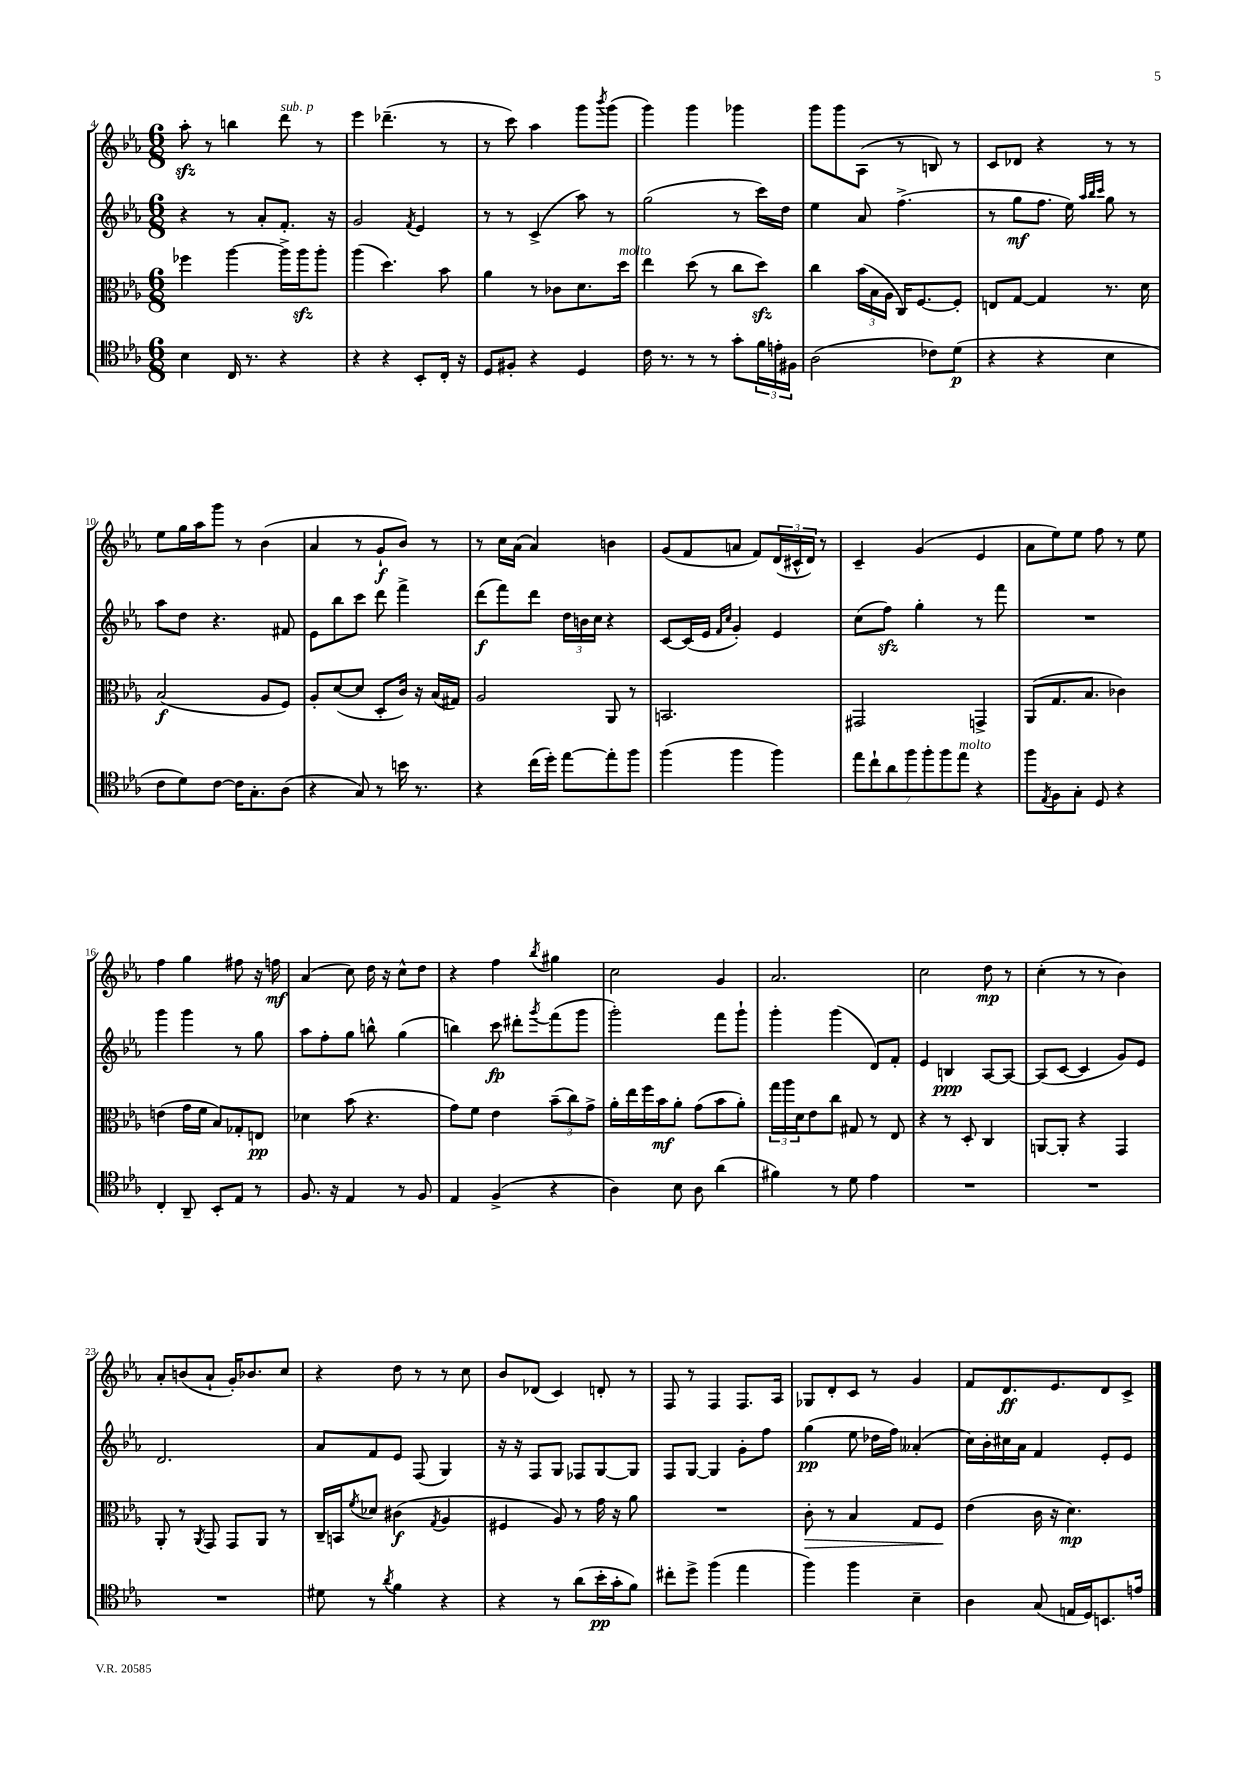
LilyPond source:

<<
\new StaffGroup <<
\new Staff = "s0" {
    \clef treble \key ees \major \numericTimeSignature \time 6/8
    aes''8-.\sfz r8 b''4 d'''8^\markup { \italic "sub. p" } r8 |
    ees'''4 des'''4.--( r8 |
    r8 c'''8) aes''4 g'''8 \acciaccatura { bes'''8 } g'''8( |
    g'''4) g'''4 ges'''4 |
    g'''8 g'''8 aes8( r8 b8) r8 |
    c'8 des'8 r4 r8 r8 |
    ees''8 g''16 aes''16 g'''8 r8 bes'4( |
    aes'4 r8 g'8-!\f bes'8) r8 |
    r8 c''16 aes'16( aes'4) b'4 |
    g'8( f'8 a'8 f'8) \tuplet 3/2 { d'16( cis'16-^ d'16) } r8 |
    c'4-- g'4( ees'4 |
    aes'8 ees''8) ees''8 f''8 r8 ees''8 |
    f''4 g''4 fis''8 r16 f''16\mf |
    aes'4( c''8) d''16 r16 c''8-^ d''8 |
    r4 f''4 \acciaccatura { bes''8 } gis''4 |
    c''2 g'4 |
    aes'2. |
    c''2 d''8\mp r8 |
    c''4-.( r8 r8 bes'4) |
    aes'8-. b'8( aes'8-! g'16-.) bes'8. c''8 |
    r4 d''8 r8 r8 c''8 |
    bes'8 des'8( c'4) d'8-. r8 |
    f8 r8 f4 f8. aes16 |
    ges8 d'8-. c'8 r8 g'4 |
    f'8 d'8.\ff ees'8. d'8 c'8-> \bar "|." |
}
\new Staff = "s1" {
    \clef treble \key ees \major \numericTimeSignature \time 6/8
    r4 r8 aes'8-. f'8.-. r16 |
    g'2 \acciaccatura { f'8 } ees'4 |
    r8 r8 c'4->( aes''8) r8 |
    g''2( r8 c'''16) d''16 |
    ees''4 aes'8 f''4.->( |
    r8 g''8\mf f''8. ees''16) \grace { aes''32 bes''32 c'''32 } g''8 r8 |
    aes''8 d''8 r4. fis'8 |
    ees'8 bes''8 c'''8 d'''8 f'''4-> |
    d'''8\f( f'''8) d'''8 \tuplet 3/2 { d''16 b'16 c''16 } r4 |
    c'8~ c'16( ees'16 \grace { f'16 c''16 } g'4-.) ees'4 |
    c''8( f''8\sfz) g''4-. r8 f'''8 |
    R2. |
    g'''4 g'''4 r8 g''8 |
    aes''8 f''8-. g''8 b''8-^ g''4( |
    b''4) c'''8\fp dis'''8-. \acciaccatura { g'''8 } f'''8( g'''8 |
    g'''2-.) f'''8 g'''8-! |
    g'''4-. g'''4( d'8) f'8-. |
    ees'4 b4\ppp aes8~ aes8~ |
    aes8( c'8~ c'4 g'8) ees'8 |
    d'2. |
    aes'8 f'8 ees'8 f8( g4) |
    r16 r16 f8 g8 fes8 g8~ g8 |
    f8 g8~ g4 g'8-. f''8 |
    g''4\pp( ees''8 des''16 f''16) aeses'4-.( |
    c''16) bes'16-. cis''16 aes'16 f'4 ees'8-. ees'8 \bar "|." |
}
\new Staff = "s2" {
    \clef alto \key ees \major \numericTimeSignature \time 6/8
    fes''4 aes''4~ aes''16-> aes''16\sfz aes''8-. |
    aes''4( d''4.) bes'8 |
    aes'4 r8 ces'8 d'8. d''16^\markup { \italic "molto" } |
    ees''4 d''8( r8 c''8 d''8\sfz) |
    c''4 \tuplet 3/2 { bes'16( bes16 aes16 } c16) f8.~ f8-. |
    e8 g8~ g4 r8. d'16 |
    bes2\f( aes8 f8) |
    aes8-. d'8~( d'8 d8-. c'16) r16 bes16( gis16) |
    aes2 aes,8 r8 |
    b,2. |
    gis,2 g,4-> |
    aes,8( g8. bes8. ces'4) |
    e'4( g'16 f'16 bes8) ges8-. e8\pp |
    des'4 bes'8( r4. |
    g'8) f'8 ees'4 \tuplet 3/2 { bes'8--( c''8) g'8-> } |
    aes'16-. ees''16 f''16 bes'16\mf aes'8-. g'8( bes'8 aes'8-.) |
    \tuplet 3/2 { g''16 aes''16 d'16 } ees'8 c''8 gis8 r8 ees8 |
    r4 r8 d8-. c4 |
    a,8~ a,8-. r4 g,4 |
    aes,8-. r8 \acciaccatura { aes,8 } g,8 g,8 aes,8 r8 |
    c16-- b,16 \acciaccatura { f'8 } des'8 cis'4\f( \acciaccatura { g8 } aes4 |
    fis4 aes8) r8 g'16 r16 aes'8 |
    R2. |
    c'8-.\> r8 bes4 g8 f8\! |
    ees'4( c'16 r16 d'4.\mp) \bar "|." |
}
\new Staff = "s3" {
    \clef tenor \key ees \major \numericTimeSignature \time 6/8
    bes4 c16 r8. r4 |
    r4 r4 bes,8-. c16-. r16 |
    d8 fis8-. r4 d4 |
    c'16 r8. r8 r8 g'8-. \tuplet 3/2 { f'16 e'16-. fis16 } |
    aes2( ces'8) d'8\p( |
    r4 r4 bes4 |
    c'8 d'8) c'8~ c'16 g8.-. aes8( |
    r4 g8) r8 b'16 r8. |
    r4 c''16( d''16-.) ees''8~ ees''8-. f''8 |
    f''4( f''4 f''4) |
    \tuplet 7/4 { ees''8 c''8-! aes'8 f''8 f''8-. f''8 ees''8^\markup { \italic "molto" } } r4 |
    f''8 \acciaccatura { ees8 } f8 g8-. d8 r4 |
    c4-. aes,8-- bes,8-. ees8 r8 |
    f8. r16 ees4 r8 f8 |
    ees4 f4->( r4 |
    aes4) bes8 aes8 aes'4( |
    fis'4) r8 d'8 ees'4 |
    R2. |
    R2. |
    R2. |
    dis'8 r8 \acciaccatura { aes'8 } f'4 r4 |
    r4 r8 aes'8( bes'16-.\pp g'16-. f'8) |
    cis''8-. d''8-> f''4( ees''4 |
    f''4) f''4 bes4-- |
    aes4 g8( e16 d16) b,8. e'16 \bar "|." |
}
>>
>>
\layout { \context { \Score currentBarNumber = #4 } }
